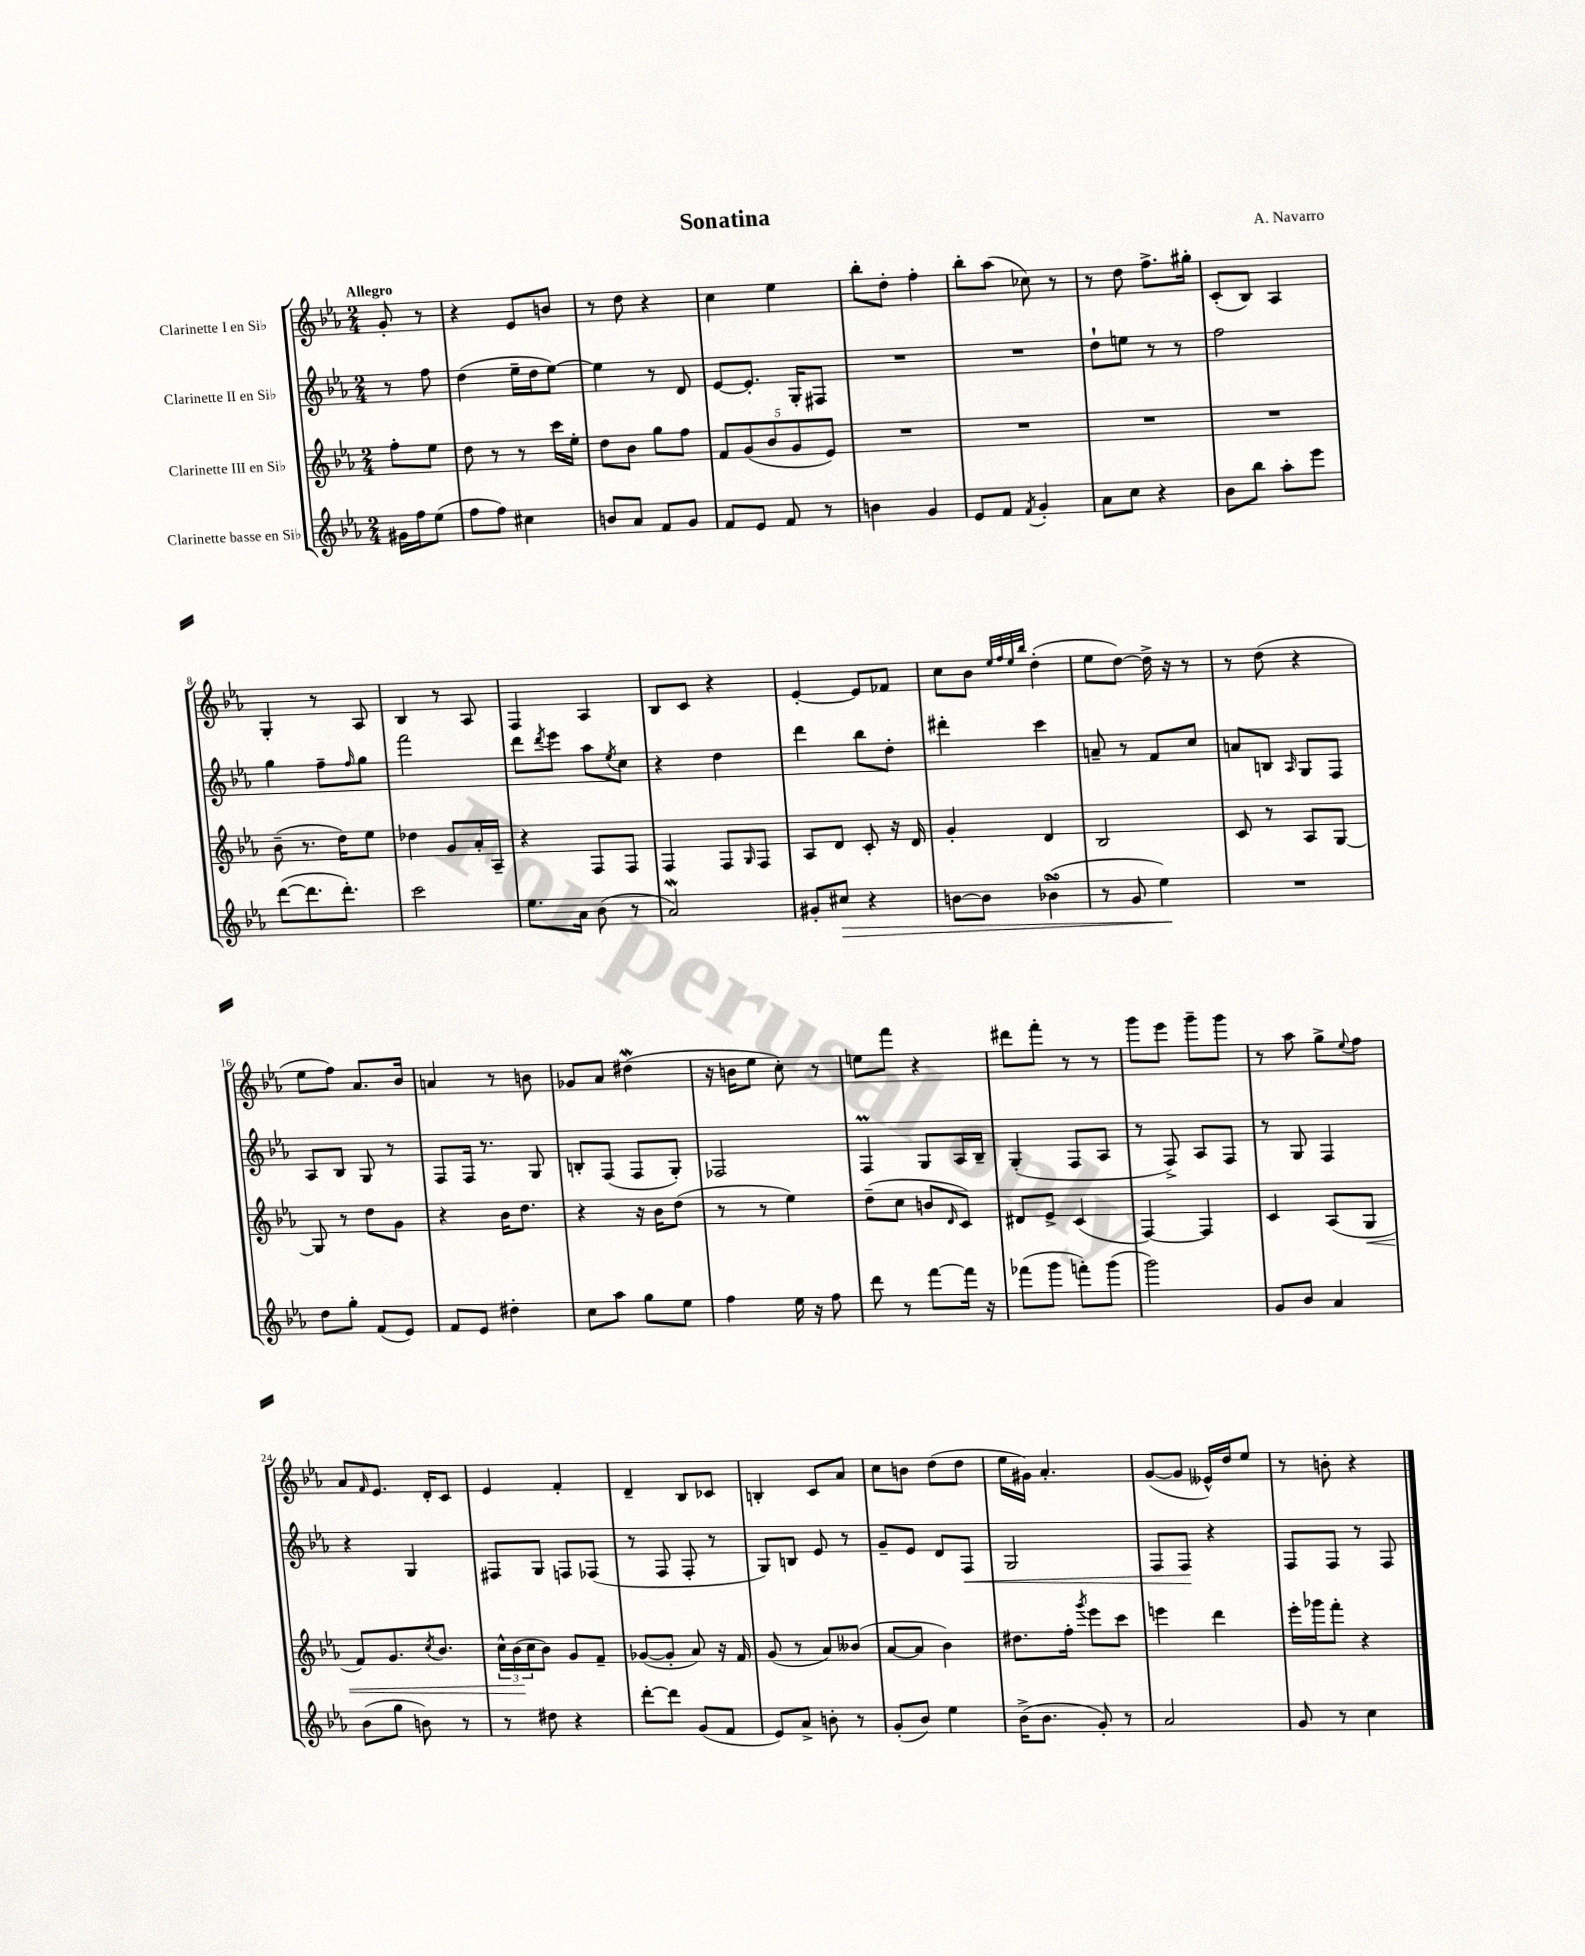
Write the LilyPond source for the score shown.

\header { title = "Sonatina" composer = "A. Navarro" }
<<
\new StaffGroup <<
\new Staff = "s0" \with { instrumentName = "Clarinette I en Sib" } {
    \clef treble \key ees \major \numericTimeSignature \time 2/4 \partial 4 \tempo "Allegro"
    g'8-. r8 |
    r4 ees'8 b'8 |
    r8 d''8 r4 |
    c''4 ees''4 |
    bes''8-. d''8-. f''4-. |
    bes''8-. aes''8( ces''8) r8 |
    r8 d''8 f''8.-> gis''16-. |
    c'8-.( bes8) aes4 |
    g4-. r8 aes8 |
    bes4 r8 aes8 |
    f4 aes4 |
    bes8 c'8 r4 |
    ees'4~-. ees'8 fes'8 |
    c''8 bes'8 \grace { ees''32 f''32 ees''32 bes''32 } d''4-.( |
    ees''8 d''8~) d''16-> r16 r8 |
    r8 d''8( r4 |
    ees''8 f''8) aes'8. bes'16 |
    a'4 r8 b'8 |
    ges'8 aes'8 dis''4\mordent( |
    r16 b'16 ees''8 c''8-.) r8 |
    e''8 f'''8 r4 |
    dis'''8 f'''8-. r8 r8 |
    g'''8 ees'''8 g'''8-- g'''8 |
    r8 aes''8 g''8-> \appoggiatura { ees''8 } f''8 |
    aes'8 \grace { f'16 } ees'8. d'16-. c'8 |
    ees'4 f'4-. |
    d'4-- bes8 ces'8 |
    b4-. c'8 aes'8 |
    c''8 b'8 d''8( d''8 |
    ees''16 gis'16) aes'4.-. |
    g'8~( g'8 eeses'16-^) d''16 ees''8 |
    r8 b'8-. r4 \bar "|." |
}
\new Staff = "s1" \with { instrumentName = "Clarinette II en Sib" } {
    \clef treble \key ees \major \numericTimeSignature \time 2/4 \partial 4
    r8 f''8 |
    d''4( ees''16-- d''16 ees''8~) |
    ees''4 r8 d'8 |
    ees'8~ ees'8.-. g16-. fis8 |
    R2 |
    R2 |
    d''8-! e''8 r8 r8 |
    f''2 |
    g''4 f''8-- \grace { f''16 } g''8 |
    f'''2 |
    d'''8 \acciaccatura { d'''8 } ees'''8 aes''8 \acciaccatura { ees''8 } c''8 |
    r4 d''4 |
    d'''4 bes''8 d''8-. |
    dis'''4-. c'''4 |
    a'8-- r8 f'8 c''8 |
    a'8 b8 \grace { aes16 } g8 f8 |
    aes8 bes8 g8 r8 |
    f8 f16 r8. g8 |
    b8-. f8( f8 g8-.) |
    fes2 |
    f4\prall g8 aes16 bes16-- |
    g4-.( f8 aes8 |
    r8 f8->) aes8 f8 |
    r8 g8 f4 |
    r4 g4 |
    fis8 g8 f8 fes8( |
    r8 f8 f8-. r8 |
    g8) b8 ees'8 r8 |
    g'8-- ees'8 d'8 f8\< |
    g2 |
    f8 f8\! r4 |
    f8 f8 r8 f8 \bar "|." |
}
\new Staff = "s2" \with { instrumentName = "Clarinette III en Sib" } {
    \clef treble \key ees \major \numericTimeSignature \time 2/4 \partial 4
    f''8-. ees''8 |
    d''8 r8 r8 c'''16 ees''16-. |
    d''8 bes'8 g''8 f''8 |
    \tuplet 5/4 { f'8 g'8( bes'8 g'8 ees'8) } |
    R2 |
    R2 |
    R2 |
    R2 |
    bes'8--( r8. d''16) ees''8 |
    des''4 g'8 aes'16-. aes16-- |
    r4 f8 f8 |
    f4 f8 \grace { g16 } f8 |
    aes8 d'8 c'8-. r16 d'16 |
    g'4-. d'4 |
    bes2 |
    c'8 r8 aes8 g8~ |
    g8 r8 d''8 g'8 |
    r4 bes'16 d''8. |
    r4 r16 bes'16 d''8( |
    r8 r8 ees''4) |
    d''8--( c''8 b'8 \grace { d'16 } c'8) |
    dis'8 ees'8-> c'4( |
    f4~) f4 |
    c'4 aes8( g8\< |
    f'8) g'8. \acciaccatura { c''8 } bes'8. |
    \tuplet 3/2 { c''16-^ bes'16\!( c''16 } bes'8) g'8 f'8-- |
    ges'8~( ges'8-. aes'8) r16 f'16 |
    g'8( r8 aes'8) beses'8( |
    aes'8~ aes'8 bes'4) |
    dis''8. f''16-. \acciaccatura { g'''8 } ees'''8 c'''8 |
    e'''4 d'''4 |
    ees'''16-. ges'''16 f'''8-. r4 \bar "|." |
}
\new Staff = "s3" \with { instrumentName = "Clarinette basse en Sib" } {
    \clef treble \key ees \major \numericTimeSignature \time 2/4 \partial 4
    gis'16 f''16 ees''8( |
    f''8 f''8) cis''4 |
    b'8 aes'8 f'8 g'8 |
    f'8 ees'8 f'8 r8 |
    b'4 g'4 |
    ees'8 f'8 \acciaccatura { f'8 } g'4-. |
    aes'8 c''8 r4 |
    bes'8 bes''8 aes''8-. ees'''8 |
    d'''8~( d'''8. d'''8.-.) |
    c'''2 |
    ees''8. aes'16 bes'8( r8 |
    aes'2\mordent) |
    gis'8-. cis''8\> r4 |
    b'8~ b'8 bes'4->\turn( |
    r8 g'8 ees''4\!) |
    R2 |
    d''8 g''8-. f'8( ees'8) |
    f'8 ees'8 dis''4-. |
    c''8 aes''8 g''8 ees''8 |
    f''4 ees''16 r16 f''8 |
    d'''8 r8 f'''8~ f'''16 r16 |
    fes'''8( g'''8 f'''8-.) g'''8( |
    g'''2) |
    g'8 bes'8 aes'4 |
    bes'8( g''8 b'8) r8 |
    r8 dis''8 r4 |
    d'''8~-. d'''8 g'8( f'8 |
    ees'8) aes'8-> b'8-. r8 |
    g'8-.( bes'8) ees''4 |
    bes'16->( bes'8. g'8-.) r8 |
    aes'2 |
    g'8 r8 c''4 \bar "|." |
}
>>
>>
